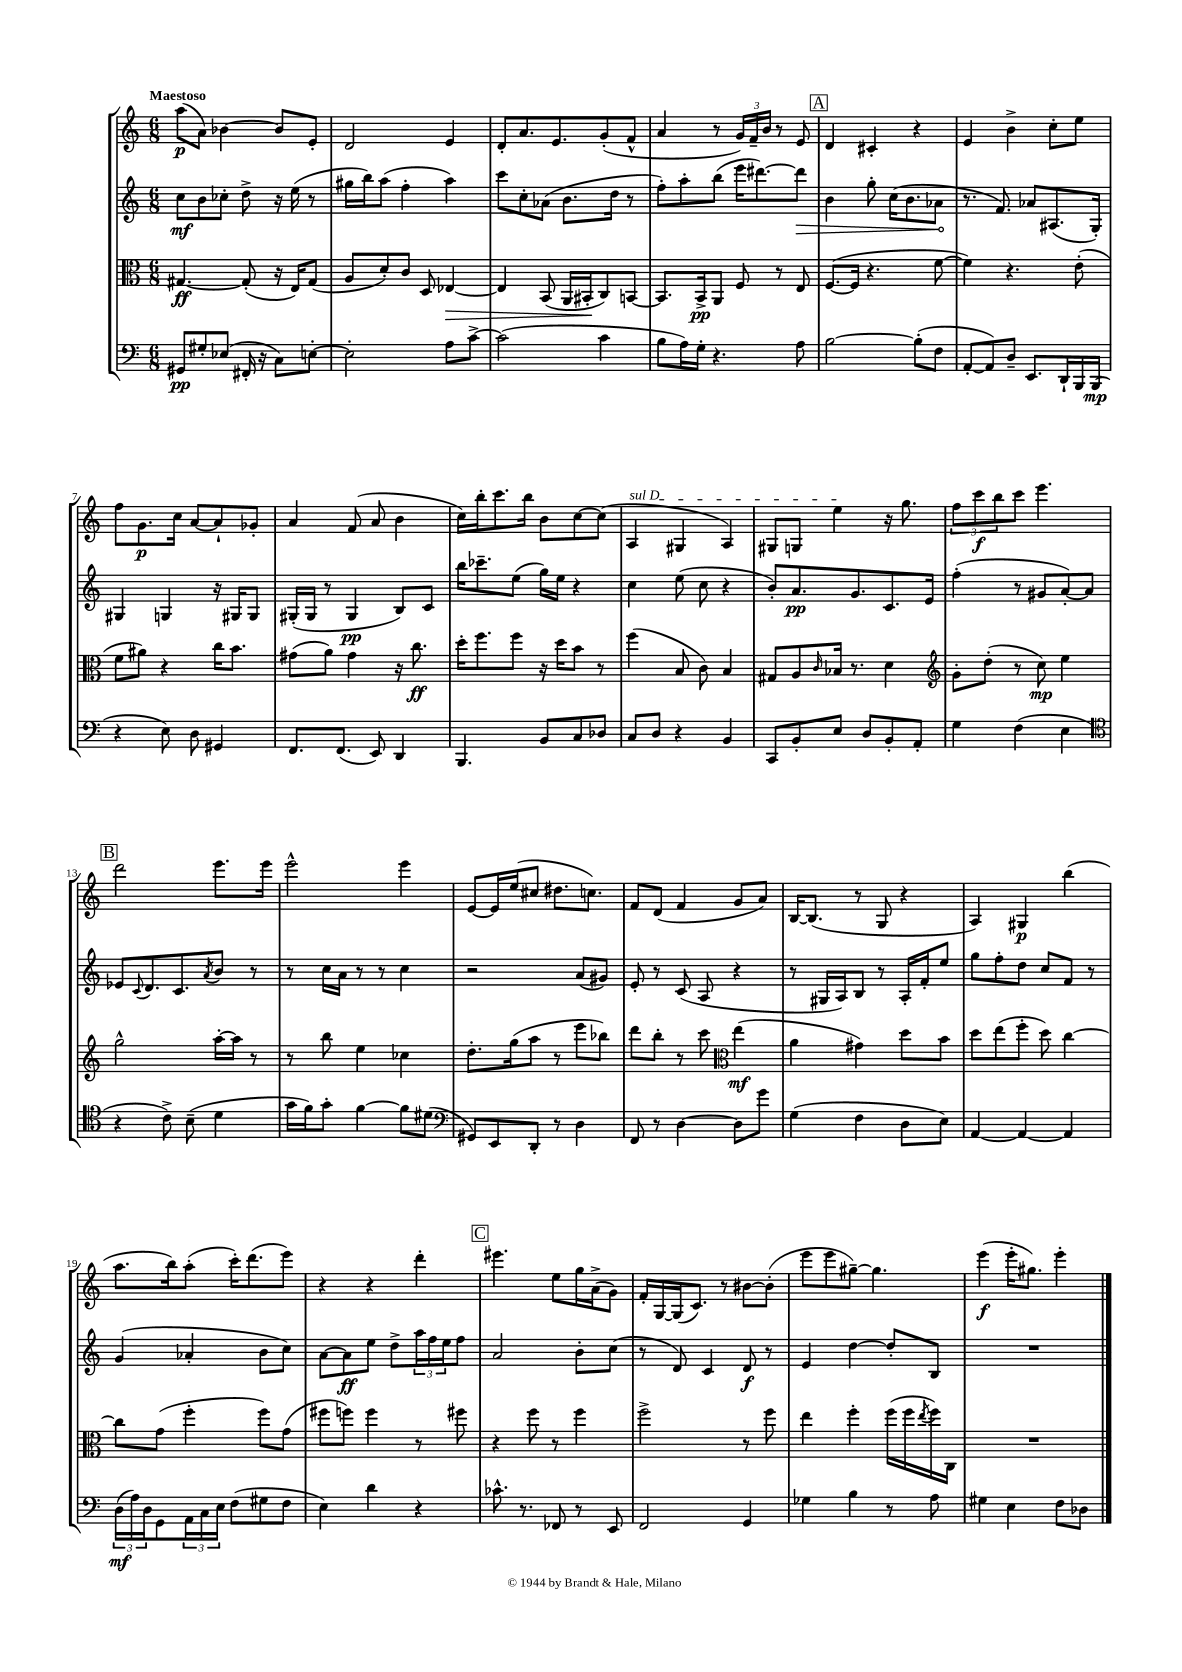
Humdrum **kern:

**kern	**dynam	**kern	**dynam	**kern	**dynam	**kern	**dynam
*part4	*part4	*part3	*part3	*part2	*part2	*part1	*part1
*staff4	*staff4	*staff3	*staff3	*staff2	*staff2	*staff1	*staff1
*clefF4	*	*clefC3	*	*clefG2	*	*clefG2	*
*k[]	*	*k[]	*	*k[]	*	*k[]	*
*M6/8	*	*M6/8	*	*M6/8	*	*M6/8	*
=1	=1	=1	=1	=1	=1	=1	=1
!	!	!	!	!	!	!LO:TX:a:B:t=Maestoso	!
8GG#X/L	pp	[4.G#X/	ff	8cc\L	mf	(8aa\L	p
8G#X'/	.	.	.	8b\	.	8a\J)	.
(8E-X/J	.	.	.	8cc-X'\J	.	[4b-X\	.
16FF#X'/	.	(8G#'/]	.	8dd^\	.	.	.
16r	.	.	.	.	.	.	.
8C\L)	.	16r	.	16r	.	8b-/L]	.
.	.	16E/KL)	.	(16ee\	.	.	.
[8En'\J	.	(8G#/J	.	8r	.	8e'/J	.
=2	=2	=2	=2	=2	=2	=2	=2
2E'\]	.	8A/L	.	16gg#X\LL	.	2d/	.
.	.	.	.	16bb\J)	.	.	.
.	.	8d'/)	.	(8aa\J	.	.	.
.	.	8c/J	.	4ff'\	.	.	.
.	.	8D/	.	.	.	.	.
!	!	!	!LO:HP:b	!	!	!	!
8A\L	.	[4E-X/	>	4aa\)	.	4e/	.
[8c^\J	.	.	.	.	.	.	.
=3	=3	=3	=3	=3	=3	=3	=3
(2c\]	.	4E-/]	.	8ccc\L	.	8d'/L	.
.	.	.	.	8cc'\	.	8.a/	.
.	.	(8BB/	.	(8a-X\J	.	.	.
.	.	.	.	.	.	8.e/	.
.	.	16AA/LL	.	8.b\L	.	.	.
.	.	16BB#X'/J	.	.	.	.	.
4c\	.	8C/)	]	.	.	(8g'/	.
.	.	.	.	16dd\Jk	.	.	.
.	.	[8BBn/J	.	8r	.	8f^^/J	.
=4	=4	=4	=4	=4	=4	=4	=4
8B\L	.	8.BB/L]	.	8ff'\L)	.	4a/	.
16A\L)	.	.	.	8aa'\	.	.	.
16G'\JJ	.	16BB^/k	pp	.	.	.	.
4.r	.	8AA/J	.	(8bb\J	.	8r	.
.	.	8F/	.	16eee\KL	.	24g/LL)	.
.	.	.	.	.	.	24f~/	.
.	.	.	.	[8.ddd#X\)	.	.	.
.	.	.	.	.	.	24b/JJ	.
.	.	8r	.	.	.	8r	.
!	!	!	!	!	!LO:HP:b	!	!
8A\	.	8E/	.	8ddd#\J]	>	8e/	.
!!LO:REH:place=s1:t=A
=5	=5	=5	=5	=5	=5	=5	=5
[2B\	.	([8.F/L	.	4b\	.	4d/	.
.	.	16F/Jk]	.	.	.	.	.
.	.	4.r	.	8gg'\	.	4c#X'/	.
.	.	.	.	(16cc\KL	.	.	.
.	.	.	.	8.b\	.	.	.
(8B'\L]	.	.	.	.	.	4r	.
8F\J	.	[8f\	.	8a-X\J	.	.	.
.	.	.	.	.	]	.	.
=6	=6	=6	=6	=6	=6	=6	=6
[8AA'/L	.	4f\])	.	8.r	.	4e/	.
8AA/])	.	.	.	.	.	.	.
.	.	.	.	8.f/)	.	.	.
8D~/J	.	4.r	.	.	.	4b^\	.
8.EE/L	.	.	.	8a-X/L	.	.	.
.	.	.	.	(8.A#X/	.	8cc'\L	.
16DD`/L	.	.	.	.	.	.	.
16BBB/	.	(8e'\	.	.	.	8ee\J	.
(16BBB/JJ	mp	.	.	16G'/Jk)	.	.	.
!!LO:LB:g=z
=7	=7	=7	=7	=7	=7	=7	=7
4r	.	8f\L	.	4G#X/	.	8ff\L	.
.	.	8a#X\J)	.	.	.	8.g\	p
8E\)	.	4r	.	4Gn/	.	.	.
.	.	.	.	.	.	16cc\Jk	.
8D\	.	.	.	.	.	[8a/L	.
4GG#X/	.	16cc\KL	.	16r	.	8a`/]	.
.	.	8.b\J	.	16G#X/KL	.	.	.
.	.	.	.	8G#/J	.	8g-X'/J	.
=8	=8	=8	=8	=8	=8	=8	=8
8.FF/L	.	(8g#X\L	.	(16G#X'/LL	.	4a/	.
.	.	.	.	16G#/JJ	.	.	.
.	.	8a\J)	.	8r	.	.	.
(8.FF/J	.	.	.	.	.	.	.
.	.	4g#\	.	4G#/	pp	(8f/	.
8EE/)	.	.	.	.	.	8a/	.
4DD/	.	16r	.	8B/L)	.	4b\	.
.	.	8.cc\	ff	.	.	.	.
.	.	.	.	8c/J	.	.	.
=9	=9	=9	=9	=9	=9	=9	=9
4.BBB/	.	16dd'\KL	.	16bb\KL	.	16cc\LL)	.
.	.	8.ff\	.	8.ccc-X~\	.	16bb'\J	.
.	.	.	.	.	.	8.ccc\	.
.	.	8ff\J	.	(8ee\J	.	.	.
.	.	.	.	.	.	16bb\Jk	.
8BB/L	.	16r	.	16gg\LL)	.	8b\L	.
.	.	16dd\KL	.	16ee\JJ	.	.	.
8C/	.	8b\J	.	4r	.	[8cc\	.
8D-X/J	.	8r	.	.	.	(8cc\J]	.
=10	=10	=10	=10	=10	=10	=10	=10
!	!	!	!	!	!	!LO:TX:a:i:t=sul D	!
8C/L	.	(4ff\	.	4cc\	.	4A/	.
8D/J	.	.	.	.	.	.	.
4r	.	8B/	.	(8ee\	.	4G#X/	.
.	.	8c\)	.	8cc\	.	.	.
4BB/	.	4B/	.	4r	.	4A/)	.
=11	=11	=11	=11	=11	=11	=11	=11
8CC/L	.	8G#X/L	.	8b'/L)	.	8G#X/L	.
8BB'/	.	8A/	.	8.a/	pp	8Gn/J	.
.	.	16qqc/	.	.	.	.	.
8E/J	.	16B-X/Jk	.	.	.	4ee\	.
.	.	8.r	.	8.g/	.	.	.
8D/L	.	.	.	.	.	.	.
8BB'/	.	4d\	.	8.c/	.	16r	.
.	.	.	.	.	.	8.gg\	.
8AA'/J	.	.	.	.	.	.	.
.	.	.	.	16e/Jk	.	.	.
=12	=12	=12	=12	=12	=12	=12	=12
*	*	*clefG2	*	*	*	*	*
4G\	.	8g'\L	.	(4ff'\	.	12ff\L	.
.	.	.	.	.	.	12ccc\	f
.	.	(8dd'\J	.	.	.	.	.
.	.	.	.	.	.	12bb\	.
(4F\	.	8r	.	8r	.	8ccc\J	.
.	.	8cc\)	mp	8g#X/L	.	4.eee\	.
4E\	.	4ee\	.	[8a'/)	.	.	.
.	.	.	.	8a/J]	.	.	.
!!LO:LB:g=z
!!LO:REH:place=s1:t=B
=13	=13	=13	=13	=13	=13	=13	=13
*clefC4	*	*	*	*	*	*	*
4r	.	2gg^^\	.	8e-X/L	.	2ddd\	.
.	.	.	.	8qqc/	.	.	.
.	.	.	.	8.d/	.	.	.
8c^\)	.	.	.	.	.	.	.
.	.	.	.	8.c/	.	.	.
(8B~\	.	.	.	.	.	.	.
.	.	.	.	8qa/	.	.	.
4d\	.	[16aa'\LL	.	8b/J	.	8.eee\L	.
.	.	16aa\JJ]	.	.	.	.	.
.	.	8r	.	8r	.	.	.
.	.	.	.	.	.	16eee\Jk	.
=14	=14	=14	=14	=14	=14	=14	=14
16g\LL	.	8r	.	8r	.	2eee^^\	.
16f\J)	.	.	.	.	.	.	.
8g'\J	.	8bb\	.	16cc\LL	.	.	.
.	.	.	.	16a\JJ	.	.	.
[4f\	.	4ee\	.	8r	.	.	.
.	.	.	.	8r	.	.	.
8f\L]	.	4cc-X\	.	4cc\	.	4eee\	.
(8d#X\J	.	.	.	.	.	.	.
=15	=15	=15	=15	=15	=15	=15	=15
*clefF4	*	*	*	*	*	*	*
8GG#X/L)	.	8.dd'\L	.	2r	.	[8e/L	.
8EE/	.	.	.	.	.	16e/L]	.
.	.	(16gg\k	.	.	.	(16ee/J	.
8DD'/J	.	8aa\J	.	.	.	8cc#X/J	.
8r	.	8r	.	.	.	8.dd#X\L	.
4D\	.	8eee\L	.	(8a/L	.	.	.
.	.	.	.	.	.	8.ccn\J)	.
.	.	8bb-X\J)	.	8g#X/J)	.	.	.
=16	=16	=16	=16	=16	=16	=16	=16
8FF/	.	8ddd\L	.	8e'/	.	8f/L	.
8r	.	8bb'\J	.	8r	.	(8d/J	.
[4D\	.	8r	.	(8c/	.	4f/	.
.	.	8ccc\	.	8A/	.	.	.
*	*	*clefC3	*	*	*	*	*
8D\L]	.	(4ee\	mf	4r	.	8g/L	.
8g\J	.	.	.	.	.	8a/J)	.
=17	=17	=17	=17	=17	=17	=17	=17
(4G\	.	4a\	.	8r	.	[16B/KL	.
.	.	.	.	.	.	(8.B/J]	.
.	.	.	.	16G#X/LL	.	.	.
.	.	.	.	16A/J)	.	.	.
4F\	.	4g#X\)	.	8B/J	.	8r	.
.	.	.	.	8r	.	8G/	.
8D\L	.	8dd\L	.	16A'/LL	.	4r	.
.	.	.	.	16f'/J	.	.	.
8E\J)	.	8b\J	.	8ee/J	.	.	.
=18	=18	=18	=18	=18	=18	=18	=18
[4AA/	.	8dd\L	.	8gg\L	.	4A/)	.
.	.	(8ee\	.	8ff'\	.	.	.
4AA/_	.	8ff'\J	.	8dd\J	.	4G#X/	p
.	.	8dd\)	.	8cc/L	.	.	.
4AA/]	.	[4cc\	.	8f/J	.	(4bb\	.
.	.	.	.	8r	.	.	.
!!LO:LB:g=z
=19	=19	=19	=19	=19	=19	=19	=19
(24D\LL	mf	8cc\L]	.	(4g/	.	8.aa\L	.
24A\)	.	.	.	.	.	.	.
24D\J	.	.	.	.	.	.	.
8GG\	.	(8g\J	.	.	.	.	.
.	.	.	.	.	.	16bb\k)	.
24AA\L	.	4ff'\	.	4a-X'/	.	(8aa'\J	.
24C\	.	.	.	.	.	.	.
24E\JJ	.	.	.	.	.	.	.
(8F\L	.	.	.	.	.	16ccc'\KL)	.
.	.	.	.	.	.	(8.ddd\	.
8G#X\	.	8ff\L)	.	8b\L	.	.	.
8F\J	.	(8g\J	.	8cc\J)	.	8eee\J)	.
=20	=20	=20	=20	=20	=20	=20	=20
4E\)	.	8ff#X\L	.	[8a\L	.	4r	.
.	.	8ffn\J)	.	8a\]	ff	.	.
4d\	.	4ff\	.	8ee\J	.	4r	.
.	.	.	.	8dd^\L	.	.	.
4r	.	8r	.	24aa\L	.	4ddd'\	.
.	.	.	.	24ff\	.	.	.
.	.	.	.	24ee\J	.	.	.
.	.	8ff#X\	.	8ff\J	.	.	.
!!LO:REH:place=s1:t=C
=21	=21	=21	=21	=21	=21	=21	=21
8.c-X^^\	.	4r	.	2a/	.	4.eee#X\	.
8.r	.	.	.	.	.	.	.
.	.	8ff\	.	.	.	.	.
8FF-X/	.	8r	.	.	.	8ee\L	.
8r	.	4ff\	.	8b'\L	.	16gg\L	.
.	.	.	.	.	.	(16a^\J	.
8EE/	.	.	.	(8cc\J	.	8g\J)	.
=22	=22	=22	=22	=22	=22	=22	=22
2FF/	.	2ff^\	.	8r	.	16f'/LL	.
.	.	.	.	.	.	[16G/	.
.	.	.	.	8d/)	.	(16G/J]	.
.	.	.	.	.	.	8.c/J)	.
.	.	.	.	4c/	.	.	.
.	.	.	.	.	.	8r	.
4GG/	.	8r	.	8d/	f	[8b#X\L	.
.	.	8ff\	.	8r	.	(8b#'\J]	.
=23	=23	=23	=23	=23	=23	=23	=23
4G-X\	.	4ee\	.	4e/	.	8eee\L	.
.	.	.	.	.	.	8eee\	.
4B\	.	4ff'\	.	[4dd\	.	[8gg#X~\J)	.
.	.	.	.	.	.	4.gg#\]	.
8r	.	(16ff\LL	.	8dd'/L]	.	.	.
.	.	16ff\	.	.	.	.	.
.	.	8qee/	.	.	.	.	.
8A\	.	16ff\)	.	8B/J	.	.	.
.	.	16C\JJ	.	.	.	.	.
=24	=24	=24	=24	=24	=24	=24	=24
4G#X\	.	2.r	.	2.r	.	(4eee\	f
4E\	.	.	.	.	.	16eee'\KL	.
.	.	.	.	.	.	8.gg#X\J)	.
8F\L	.	.	.	.	.	4eee'\	.
8D-X\J	.	.	.	.	.	.	.
==	==	==	==	==	==	==	==
*-	*-	*-	*-	*-	*-	*-	*-
